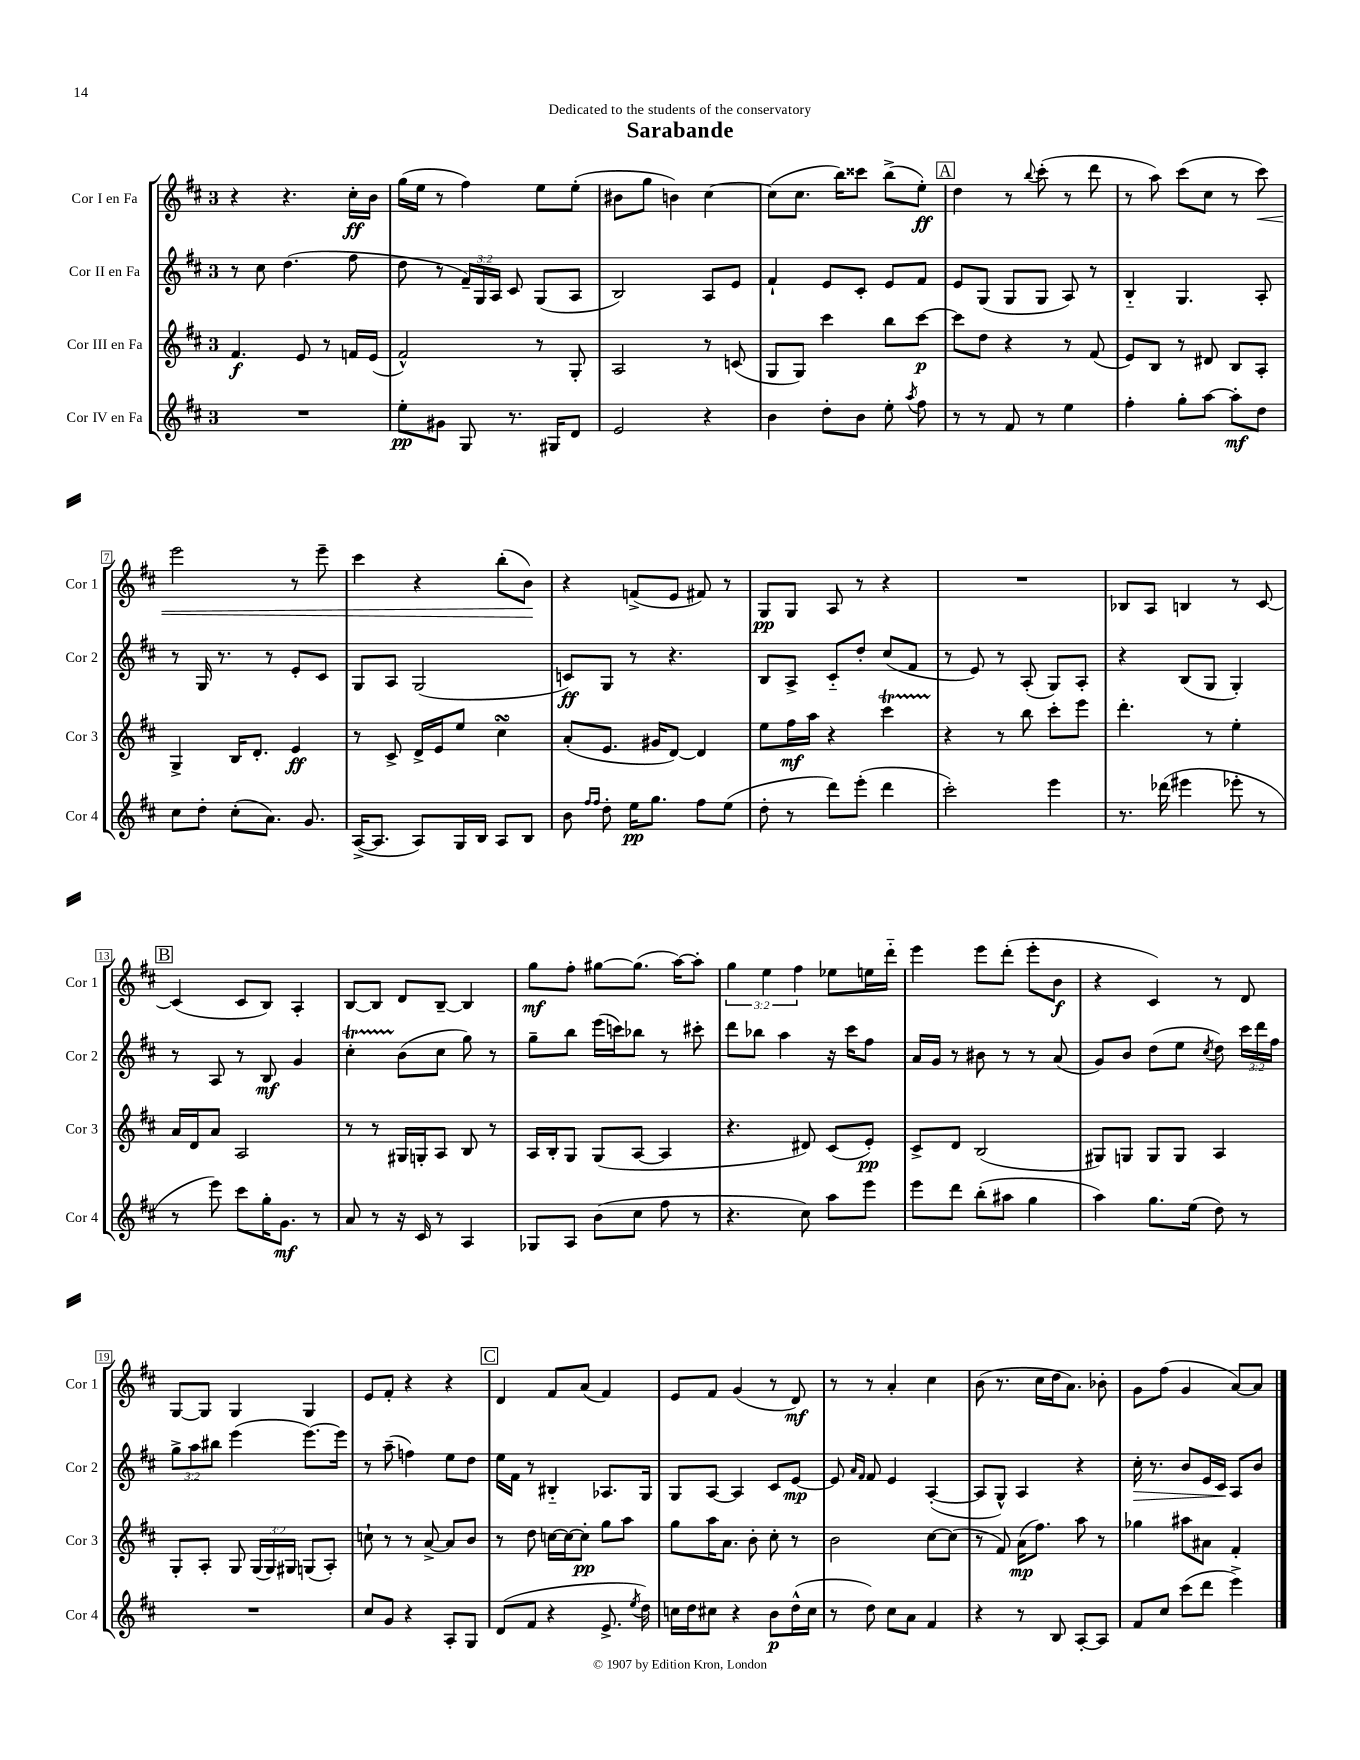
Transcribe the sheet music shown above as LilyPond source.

\header { title = "Sarabande" dedication = "Dedicated to the students of the conservatory" }
<<
\new StaffGroup <<
\new Staff = "s0" \with { instrumentName = "Cor I en Fa" shortInstrumentName = "Cor 1" } {
    \clef treble \key d \major \once \override Staff.TimeSignature.style = #'single-digit \time 3/4 \override Staff.TupletNumber.text = #tuplet-number::calc-fraction-text
    \autoBeamOff r4 r4. cis''16[-.\ff b'16] |
    g''16[( e''16] r8 fis''4) e''8[ e''8]-.( |
    bis'8[ g''8] b'4) cis''4~ |
    cis''8[( cis''8.] b''16[) cisis'''8] b''8[->( e''8]-.\ff) |
    \mark \markup { \box "A" } d''4 r8 \appoggiatura { b''8 } cis'''8-.( r8 d'''8 |
    r8 a''8) cis'''8[( cis''8] r8 cis'''8\<) |
    e'''2 r8 e'''8-- |
    cis'''4 r4 b''8[-.( b'8]\!) |
    r4 f'8[->( e'8] fis'8) r8 |
    g8[\pp g8] a8 r8 r4 |
    R2. |
    bes8[ a8] b4 r8 cis'8~ |
    \mark \markup { \box "B" } cis'4( cis'8[ b8]) a4-. |
    b8[~ b8] d'8[ b8]~-- b4 |
    g''8[\mf fis''8]-. gis''8[~ gis''8.]( a''16[~) a''8]-. |
    \tuplet 3/2 { g''4 e''4 fis''4 } ees''8[ e''16 d'''16]-_ |
    e'''4 e'''8[ d'''8]-.( e'''8[-. b'8]\f |
    r4 cis'4) r8 d'8 |
    g8[~ g8] g4 g4 |
    e'8[ fis'8]-. r4 r4 |
    \mark \markup { \box "C" } d'4 fis'8[ a'8]( fis'4) |
    e'8[ fis'8] g'4( r8 d'8\mf) |
    r8 r8 a'4-. cis''4 |
    b'8( r8. cis''16[ d''16 a'8.]) bes'8-. |
    g'8[ fis''8]( g'4 a'8[~) a'8] \bar "|." |
}
\new Staff = "s1" \with { instrumentName = "Cor II en Fa" shortInstrumentName = "Cor 2" } {
    \clef treble \key d \major \once \override Staff.TimeSignature.style = #'single-digit \time 3/4 \override Staff.TupletNumber.text = #tuplet-number::calc-fraction-text
    \autoBeamOff r8 cis''8 d''4.( fis''8 |
    d''8 r8 \tuplet 3/2 { fis'16[--) g16 a16] } cis'8 g8[( a8] |
    b2) a8[ e'8] |
    fis'4-! e'8[ cis'8]-. e'8[ fis'8] |
    \mark \markup { \box "A" } e'8[ g8]( g8[ g8] a8) r8 |
    b4-_ g4. a8-. |
    r8 g16 r8. r8 e'8[-. cis'8] |
    g8[ a8] g2( |
    c'8[\ff) g8] r8 r4. |
    b8[ a8]-> cis'8[-_ d''8]-. cis''8[( fis'8] |
    r8 e'8) r8 a8-.( g8[) a8]-. |
    r4 b8[( g8] g4-.) |
    \mark \markup { \box "B" } r8 a8 r8 b8\mf g'4 |
    cis''4-.\startTrillSpan b'8[\stopTrillSpan( cis''8] g''8) r8 |
    g''8[-- b''8] e'''16[( c'''16) bes''8] r8 cis'''8-. |
    d'''8[ bes''8] a''4 r16 cis'''16[ fis''8] |
    a'16[ g'16] r8 bis'8 r8 r8 a'8( |
    g'8[) b'8] d''8[( e''8] \acciaccatura { cis''8 } d''8) \tuplet 3/2 { cis'''16[ d'''16 fis''16] } |
    \tuplet 3/2 { g''8[-> a''8 bis''8] } e'''4( e'''8.[~) e'''16] |
    r8 a''8--( f''4) e''8[ d''8] |
    \mark \markup { \box "C" } e''16[ fis'16] r8 bis4-_ aes8.[ g16] |
    g8[ a8]~ a4 cis'8[ e'8]~\mp |
    e'8 \grace { a'16[ fis'16] } fis'8 e'4 a4~-.( |
    a8[ g8]-^) a4 r4 |
    cis''16-.\> r8. b'8[ e'16 cis'16]\! a8[ b'8] \bar "|." |
}
\new Staff = "s2" \with { instrumentName = "Cor III en Fa" shortInstrumentName = "Cor 3" } {
    \clef treble \key d \major \once \override Staff.TimeSignature.style = #'single-digit \time 3/4 \override Staff.TupletNumber.text = #tuplet-number::calc-fraction-text
    \autoBeamOff fis'4.\f e'8 r8 f'16[ e'16]( |
    fis'2-^) r8 g8-. |
    a2 r8 c'8( |
    g8[ g8]) cis'''4 b''8[ cis'''8]~\p |
    \mark \markup { \box "A" } cis'''8[ d''8] r4 r8 fis'8( |
    e'8[) b8] r8 dis'8 b8[ a8]-. |
    g4-> b16[ d'8.]-. e'4\ff |
    r8 cis'8-> d'16[-> e'16 e''8] cis''4\turn |
    a'8[-.( e'8.] gis'16[ d'8]~) d'4 |
    e''8[ fis''16\mf a''16] r4 cis'''4\startTrillSpan |
    r4\stopTrillSpan r8 b''8 cis'''8[-. e'''8] |
    d'''4.-. r8 e''4-. |
    \mark \markup { \box "B" } a'16[ d'16 a'8] a2 |
    r8 r8 gis16[ g16-. a8] b8 r8 |
    a16[ b16-. g8] g8[( a8]~ a4 |
    r4. dis'8) cis'8[( e'8]-.\pp) |
    cis'8[-> d'8] b2( |
    gis8[) g8] g8[ g8] a4 |
    g8[-. a8]-. g8 \tuplet 3/2 { g16[( g16) gis16] } g8[( a8]-.) |
    c''8-! r8 r8 a'8~-> a'8[ b'8] |
    \mark \markup { \box "C" } r8 d''8 c''16[~ c''16~ c''8]-.\pp g''8[ a''8] |
    g''8[ a''16 a'8.] b'8-. cis''8-. r8 |
    b'2 cis''8[~ cis''8]( |
    r8 fis'8) a'16[\mp( fis''8.]) a''8 r8 |
    ges''4 ais''8[ ais'8] fis'4-. \bar "|." |
}
\new Staff = "s3" \with { instrumentName = "Cor IV en Fa" shortInstrumentName = "Cor 4" } {
    \clef treble \key d \major \once \override Staff.TimeSignature.style = #'single-digit \time 3/4
    \autoBeamOff R2. |
    e''8[-.\pp gis'8] g8 r8. gis16[ d'8] |
    e'2 r4 |
    b'4 d''8[-. b'8] e''8-. \acciaccatura { a''8 } fis''8 |
    \mark \markup { \box "A" } r8 r8 fis'8 r8 e''4 |
    fis''4-. g''8[-. a''8]~ a''8[-.\mf d''8] |
    cis''8[ d''8]-. cis''8[-.( a'8.]) g'8. |
    a16[~->( a8.] a8[) g16 b16] a8[ b8] |
    b'8 \grace { fis''16[ fis''16] } d''8-. e''16[\pp g''8.] fis''8[ e''8]( |
    d''8-. r8 d'''8[) e'''8]-.( d'''4 |
    cis'''2-.) e'''4 |
    r8. des'''16( eis'''4 ees'''8-. r8 |
    \mark \markup { \box "B" } r8 e'''8) cis'''8[ g''16-. g'8.]\mf r8 |
    a'8 r8 r16 cis'16 r8 a4 |
    ges8[ a8] b'8[( cis''8] fis''8 r8 |
    r4. cis''8) a''8[ e'''8] |
    e'''8[ d'''8] b''8[-.( ais''8] g''4 |
    a''4) g''8.[ e''16]( d''8) r8 |
    R2. |
    cis''8[ g'8] r4 a8[-. g8] |
    \mark \markup { \box "C" } d'8[( fis'8] r4 e'8.-> \acciaccatura { e''8 } d''16) |
    c''16[ d''16 cis''8] r4 b'8[\p d''16-^( cis''16] |
    r8 d''8) cis''8[ a'8] fis'4 |
    r4 r8 b8 a8[~-. a8] |
    fis'8[ cis''8] cis'''8[( d'''8] e'''4->) \bar "|." |
}
>>
>>
\layout { \context { \Score \override BarNumber.stencil = #(make-stencil-boxer 0.1 0.3 ly:text-interface::print) } }
